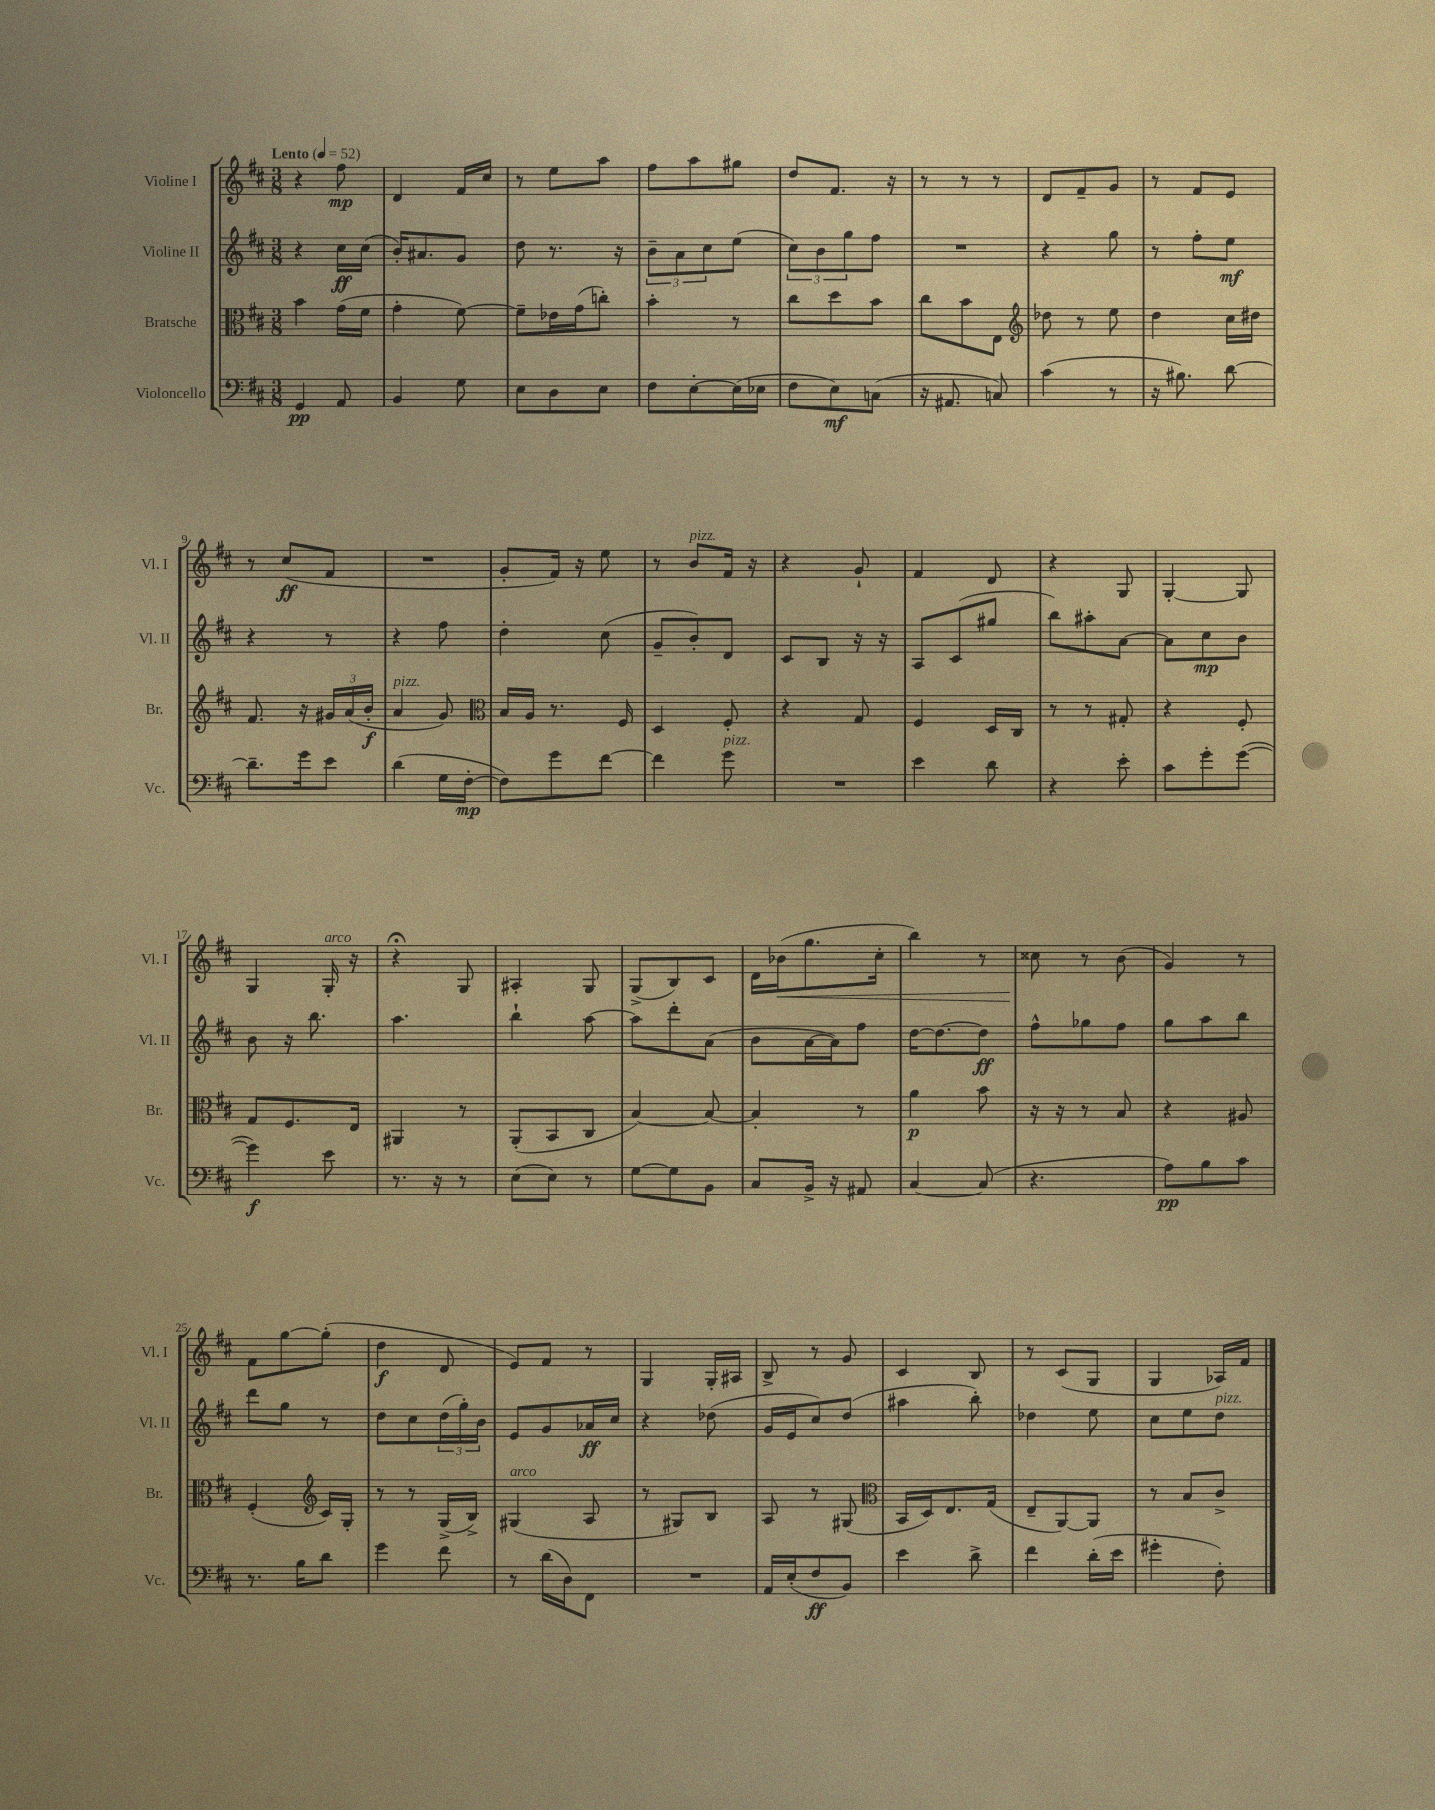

**kern	**kern	**kern	**kern
*staff4	*staff3	*staff2	*staff1
*clefF4	*clefC3	*clefG2	*clefG2
*k[f#c#]	*k[f#c#]	*k[f#c#]	*k[f#c#]
*M3/8	*M3/8	*M3/8	*M3/8
*MM52	*MM52	*MM52	*MM52
4GG	4b	4r	4r
8AA	(16g	16cc#	8ff#
.	16f#	(16cc#	.
=	=	=	=
4BB	4g'	16b')	4d
.	.	8.a#	.
8G	[8f#)	8g	16f#
.	.	.	16cc#
=	=	=	=
8E	8f#~]	8dd	8r
8D	16e-	8.r	8ee
.	(16g	.	.
8E	8cc')	.	8aa
.	.	16r	.
=	=	=	=
8F#	4b'	12b~	8ff#
.	.	12a	.
[8E'	.	.	8aa
.	.	12cc#	.
(16E]	8r	(8ee	8gg#
16E-	.	.	.
=	=	=	=
8F#	8cc#	12cc#)	8dd
.	.	12b	.
8E)	8dd	.	8.f#
.	.	12gg	.
(8C	8b	8ff#	.
.	.	.	16r
=	=	=	=
16r	8cc#	4.r	8r
8.AA#	.	.	.
.	8b	.	8r
8C)	8E	.	8r
=	=	=	=
*	*clefG2	*	*
(4c#	8dd-	4r	8d
.	8r	.	8f#~
8r	8ee	8gg	8g
=	=	=	=
16r	4dd	8r	8r
8.B#)	.	.	.
.	.	8ff#'	8f#
[8d	16cc#	8ee	8e
.	16dd#	.	.
=	=	=	=
8.d~]	8.f#	4r	8r
.	.	.	(8cc#
16g	16r	.	.
8e	24g#	8r	8f#
.	(24a	.	.
.	24b'	.	.
=	=	=	=
(4d	4a	4r	4.r
16G	8g)	8ff#	.
[16F#'	.	.	.
=	=	=	=
*	*clefC3	*	*
8F#])	16B	4dd'	8g'
.	16A	.	.
8g	8.r	.	16f#)
.	.	.	16r
[8f#	.	(8cc#	8ee
.	16F#	.	.
=	=	=	=
4f#]	4D	8g~	8r
.	.	8b')	8b
8g	8F#'	8d	16f#
.	.	.	16r
=	=	=	=
4.r	4r	8c#	4r
.	.	8B	.
.	8G	16r	8g`
.	.	16r	.
=	=	=	=
4e	4F#	8A	4f#
.	.	(8c#	.
8d	16D	8gg#	8d
.	16C#	.	.
=	=	=	=
4r	8r	8bb)	4r
.	8r	8aa#'	.
8e'	8G#'	[8a	8G
=	=	=	=
8c#	4r	8a]	[4G'
8g'	.	8cc#	.
([8g	8F#'	8b	8G]
=	=	=	=
4g])	8G	8b	4G
.	8.F#	16r	.
.	.	8.bb	.
8e	.	.	16G'
.	16E	.	16r
=	=	=	=
8.r	4AA#	4.aa	4r;
16r	.	.	.
8r	8r	.	8G
=	=	=	=
(8E	(8AA'	4bb`	4A#'
8E)	8BB	.	.
8r	8C#	[8aa	8G
=	=	=	=
[8G	[4B)	8aa]	(8G^
8G]	.	8ddd'	8B)
8BB	8B_	(8a	8c#
=	=	=	=
8C#	4B']	8b	16d
.	.	.	(16b-
16BB^	.	[16a	8.gg
16r	.	16a])	.
8AA#	8r	8ff#	.
.	.	.	16cc#'
=	=	=	=
[4C#	4a	[16dd	4bb)
.	.	8.dd_	.
(8C#]	8b	8dd]	8r
=	=	=	=
4.r	16r	8ff#^^	8cc##
.	16r	.	.
.	8r	8gg-	8r
.	8B	8ff#	(8b
=	=	=	=
8A)	4r	8gg	4g)
8B	.	8aa	.
8c#	8A#	8bb	8r
=	=	=	=
8.r	(4F#'	8ddd	8f#
.	.	8gg	[8gg
16B	.	.	.
*	*clefG2	*	*
8d	16c#)	8r	(8gg']
.	16G'	.	.
=	=	=	=
4g	8r	8dd	4dd
.	8r	8cc#	.
8f#	(16G^	(24dd	8d
.	.	24gg')	.
.	16B^)	.	.
.	.	24b	.
=	=	=	=
8r	(4G#	8e	8e)
(16d	.	8g	8f#
16D)	.	.	.
8FF#	8A	16a-	8r
.	.	16cc#	.
=	=	=	=
4.r	8r	4r	4G
.	8G#)	.	.
.	8B	(8dd-	16G'
.	.	.	16A#
=	=	=	=
16AA	8A	16g	8B^
(16E'	.	16e	.
8F#	8r	8cc#)	8r
8BB)	(8G#	(8dd	8g
=	=	=	=
*	*clefC3	*	*
4e	16BB	4aa#	4c#
.	16D)	.	.
.	8.E	.	.
8d^	.	8bb')	8B
.	(16G	.	.
=	=	=	=
4f#	8E~	4dd-	8r
.	[8AA)	.	(8c#
(16d'	8AA]	8ee	8G
16e	.	.	.
=	=	=	=
4g#'	8r	8cc#	4G
.	8B	8ee	.
8F#')	8c#^	8dd	16A-)
.	.	.	16f#
==	==	==	==
*-	*-	*-	*-
